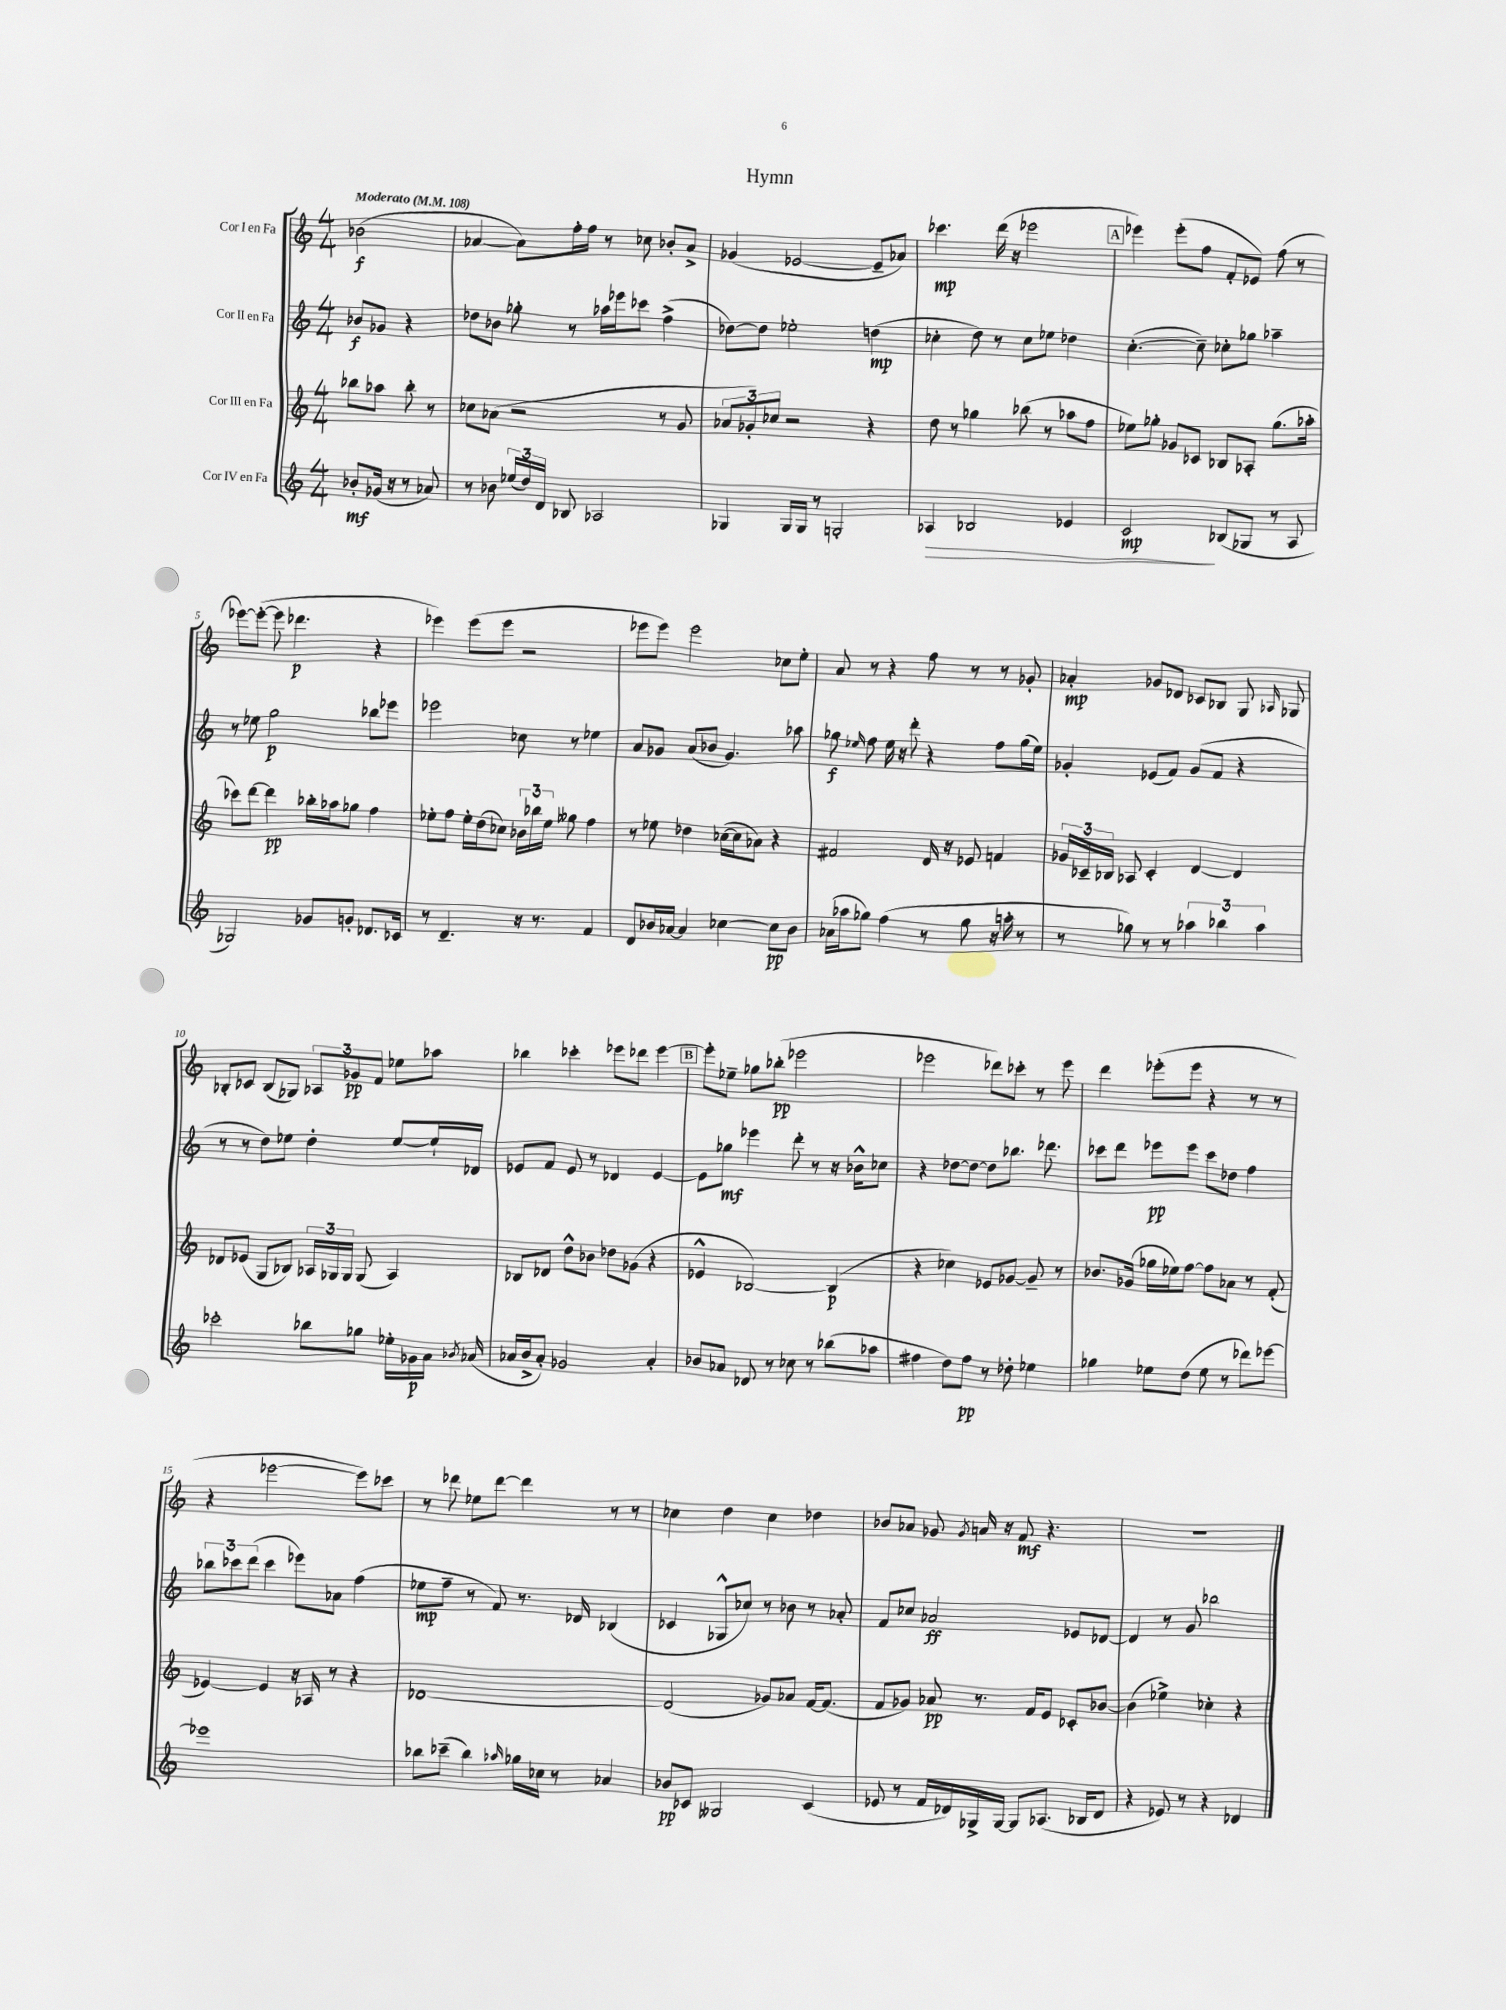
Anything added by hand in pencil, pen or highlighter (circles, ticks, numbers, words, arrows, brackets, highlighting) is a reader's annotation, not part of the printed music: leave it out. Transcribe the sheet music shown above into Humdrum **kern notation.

**kern	**kern	**kern	**kern
*staff4	*staff3	*staff2	*staff1
*clefG2	*clefG2	*clefG2	*clefG2
*k[]	*k[]	*k[]	*k[]
*M4/4	*M4/4	*M4/4	*M4/4
*MM108	*MM108	*MM108	*MM108
8b-'	8bb-	8b-	(2b-
(16g-	8aa-	8g-	.
16r	.	.	.
8r	8bb-'	4r	.
8a-)	8r	.	.
=	=	=	=
8r	8cc-	8dd-	[4a-
8b-	(8a-	8b-	.
(24ee-	2r	8gg-'	8a-])
24dd)	.	.	.
24d	.	.	.
8B-	.	8r	16ff'
.	.	.	16ff
2A-	.	16aa-	8r
.	.	16eee-	.
.	.	8ccc-	8cc-
.	8r	(4ff^	8b-'
.	8g	.	8a-^
=	=	=	=
4G-	12a-	[8dd-)	(4g-
.	12g-')	.	.
.	.	8dd-]	.
.	12cc-	.	.
16G-	2r	2ee-'	[2e-
16G-	.	.	.
8r	.	.	.
2G'	.	.	.
.	4r	(4dd	8e-~]
.	.	.	8a-)
=	=	=	=
4A-	8dd	4cc-'	4.ccc-
.	8r	.	.
2B-	4gg-	8dd)	.
.	.	8r	(16ddd
.	.	.	16r
.	(8bb-	8cc-	2eee-
.	8r	8ee-	.
4e-	8aa-	4dd-	.
.	8ff	.	.
=	=	=	=
2c	8ee-)	([4.cc'	4eee-)
.	8gg-'	.	.
.	8g-	.	(8eee-'
.	8c-	8cc~])	8ff
(8B-	8B-	8cc-'	8f'
8G-	8A-'	8gg-	8e-)
8r	(8.gg-	4aa-~	(8ff
8A	.	.	8r
.	16aa-'	.	.
=	=	=	=
2G-)	8ccc-)	8r	[8eee-)
.	[8ddd	8ee-	(8eee-'_
.	4ddd]	2gg	8eee-]
.	.	.	4.ddd-
8g-	16bb-'	.	.
.	16aa-	.	.
8g'	8gg-	.	.
8.d-	4ff	8bb-	4r
.	.	8eee-	.
16c-	.	.	.
=	=	=	=
8r	8ee-'	2eee-	4eee-)
4.d~	8ff	.	.
.	16ee-'	.	(8eee-
.	(16dd	.	.
.	8cc-)	.	8eee-
16r	24b-	8cc-	2r
.	24bb-	.	.
8.r	.	.	.
.	24ee-	.	.
.	8gg--	8r	.
4f	4ff	4ee-	.
=	=	=	=
8d	8r	8a	8eee-
16b-	8ee-	8g-	8eee-)
[16a-	.	.	.
4a-]	4dd-	(8a	2eee-
.	.	8b-	.
[4cc-	([16cc-	4.g-)	.
.	16cc-]	.	.
.	8a-)	.	.
8cc-]	4r	.	8cc-
8b-	.	8aa-	8ee'
=	=	=	=
(16a-	2f#	8gg-	8a
16aa-	.	.	.
.	.	16qqee-	.
8gg-)	.	8ff	8r
(4ff	.	16ee-	4r
.	.	16r	.
.	.	8ddd'	.
8r	16d	4r	8ff
.	16r	.	.
8gg-	8e-	.	8r
16r	4f	8ff	8r
16aa'	.	.	.
8r	.	(16gg-	8g-'
.	.	16ee-)	.
=	=	=	=
8r	24g-	4g-'	4a-'
.	24c-~	.	.
.	24B-	.	.
8gg-)	8A-	.	.
8r	4c-'	(8e-	8g-
8r	.	8f)	8d-
6aa-	[4d	(8g-	8c-
.	.	8f	8B-
6bb-	.	.	.
.	4d]	4r	8G
6aa-	.	.	.
.	.	.	16qqA-
.	.	.	8G-
=	=	=	=
2ccc-'	8d-	8r	8B-'
.	(8e-	8r	8c-
.	8G	8dd)	(8B-
.	8B-)	8ee-	8G-)
8bb-	24A-	4dd'	12A-
.	24G-	.	.
.	24G-	.	12g-
8gg-	(8G-	.	.
.	.	.	12f
16ee-'	4A-)	[8ee-	8ee-
16g-	.	.	.
16a	.	16ee-`]	8aa-
8qb-	.	.	.
(16a-	.	16d-	.
=	=	=	=
16a-	8B-	8e-	4bb-
16b^	.	.	.
8a-')	8d-	8f	.
2g-	8dd^^	8e-	4ccc-'
.	8b-	8r	.
.	8dd-	4d-	8eee-
.	(8g-	.	8ddd-
4a-'	4r	[4e-	[4eee-
=	=	=	=
8b-	4e-^^	8e-]	8eee-']
8a-	.	8gg-	8ee-~
8d-	[2B-)	4eee-	8gg-
8r	.	.	(8bb-'
8cc-	.	8ddd'	2eee-
8r	.	8r	.
(8bb-	(4B-]	16r	.
.	.	16b-^^	.
8aa-	.	8cc-	.
=	=	=	=
4ff#	4r	4r	2eee-
8dd)	4cc-)	[8dd-	.
8ff#	.	8dd-_	.
8r	8e-	8dd-]	8ddd-)
8dd-'	[8g-	8.bb-	8ccc-'
4ee-	8g-~]	.	8r
.	.	8.ddd-	.
.	8r	.	8eee-
=	=	=	=
4gg-	8.b-	8ccc-	4ddd
.	.	8ddd	.
.	(16g-	.	.
8ee-	16gg-	8eee-	(8eee-'
.	16ee-)	.	.
(8dd	[8ff	8eee-	8eee-
8ee-	8ff]	8ccc-	4r
8r	8a-	8dd-	.
8ddd-)	8r	4ff	8r
[8eee-	(8f'	.	8r
=	=	=	=
1eee-]	[4e-)	12bb-	4r
.	.	12ccc-	.
.	.	(12ddd	.
.	4e-]	4ccc-	[2eee-
.	16r	8eee-)	.
.	16A-	.	.
.	8r	8a-	.
.	4r	(4ff	8eee-])
.	.	.	8ccc-
=	=	=	=
8bb-	[1d-	8ee-	8r
(8ccc-~	.	8ff~	8ddd-
4bb-)	.	8r	8ee-
.	.	8f)	[8ddd-
16qqaa-	.	.	.
16gg-	.	8.r	4ddd-]
16cc-	.	.	.
8r	.	.	.
.	.	16d-	.
4a-	.	(4B-	8r
.	.	.	8r
=	=	=	=
8b-	(2d-]	4c-	4cc-
8c-	.	.	.
2G--	.	8G-^^	4dd
.	.	8cc-)	.
.	8g-)	8r	4cc-
.	8a-	8b-	.
(4c-	[16f	8r	4dd-
.	(8.f]	.	.
.	.	8a-'	.
=	=	=	=
8e-	8f	8f	8b-
8r	8g-)	8cc-	8a-
16f	8a-	2a-	8g-
16d-)	.	.	.
.	.	.	8qg-
16G-^	8.r	.	16a
[16G-	.	.	16r
8G-]	.	.	8f
.	16f	.	.
(8.A-	8e	.	4.r
.	8c-'	8e-	.
16B-	.	.	.
8d-	[8b-	[8d-	.
=	=	=	=
4r	(4b-]	4d-]	1r
8e-)	4ee-^)	8r	.
8r	.	8g	.
4r	4cc-'	2bb-	.
4d-	4r	.	.
==	==	==	==
*-	*-	*-	*-
